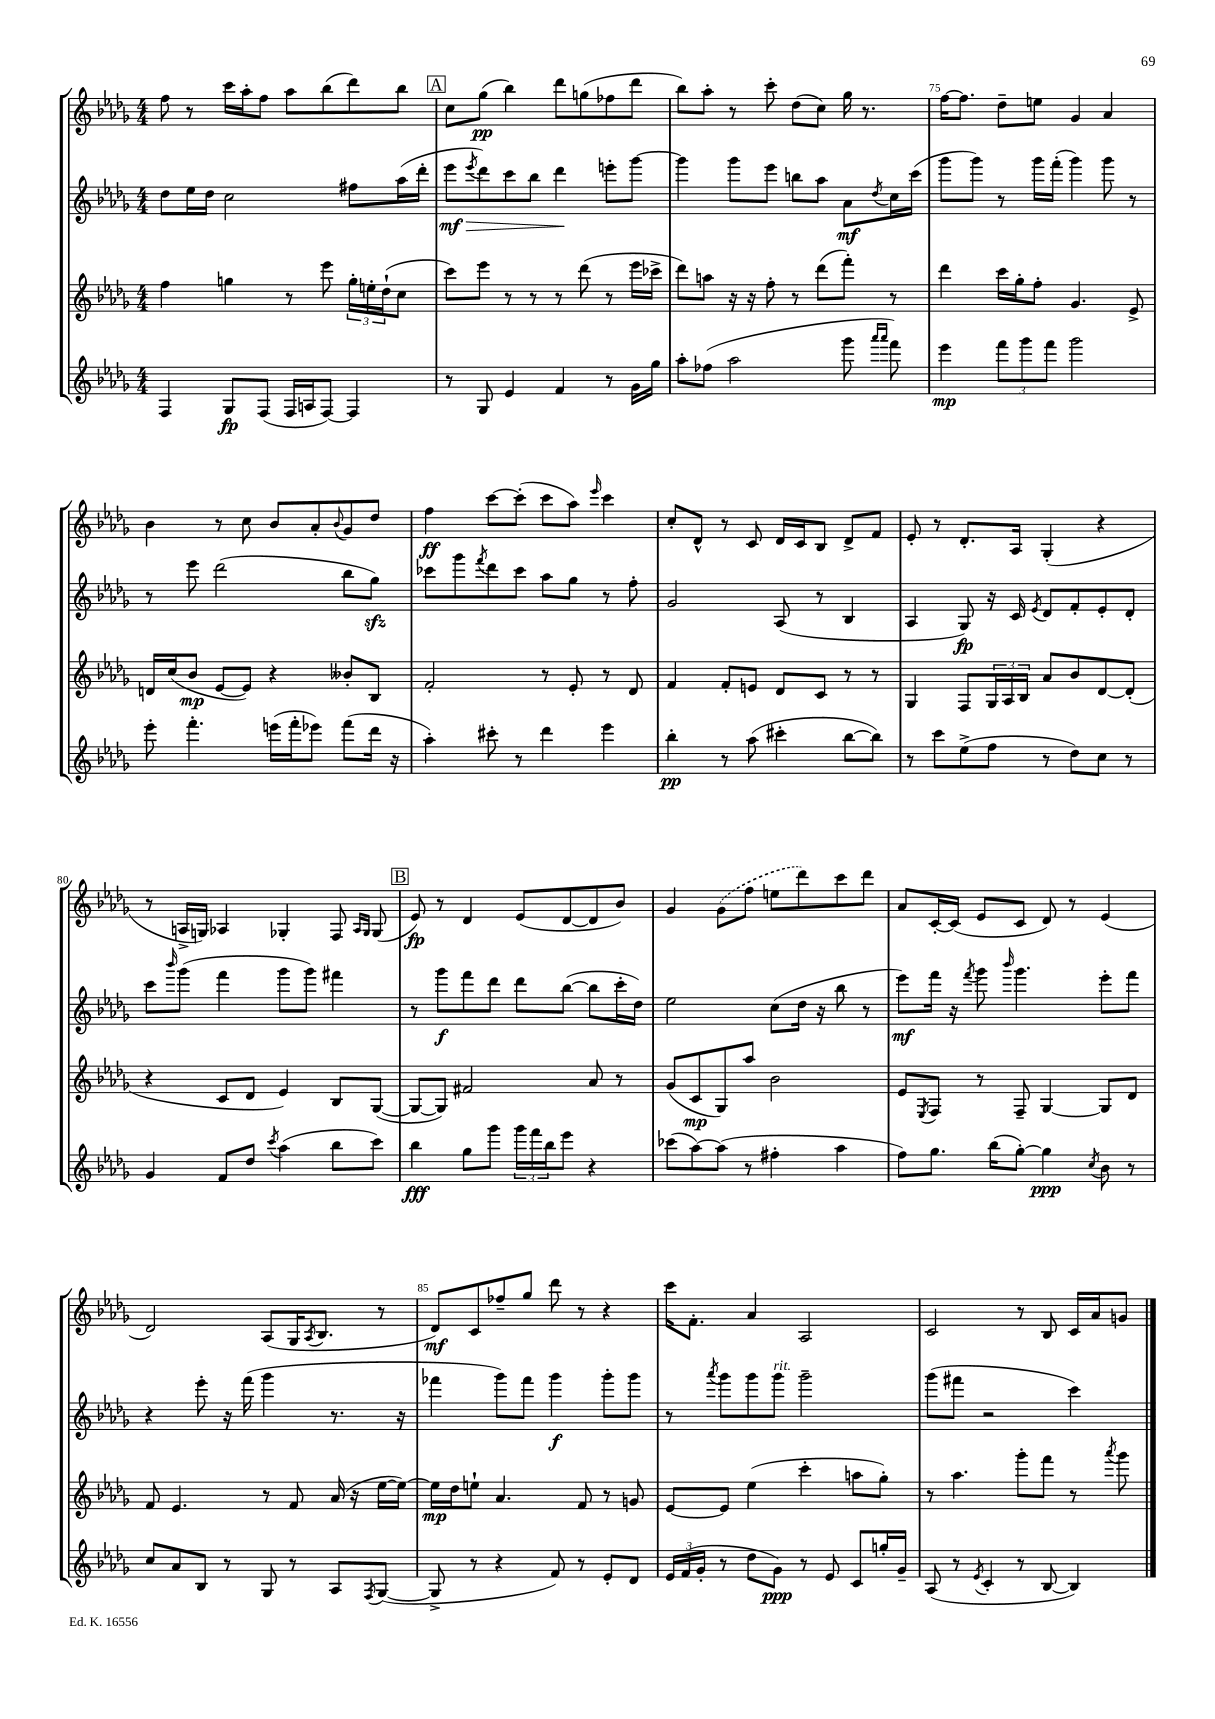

**kern	**dynam	**kern	**dynam	**kern	**dynam	**kern	**dynam
*part4	*part4	*part3	*part3	*part2	*part2	*part1	*part1
*staff4	*staff4	*staff3	*staff3	*staff2	*staff2	*staff1	*staff1
*clefG2	*	*clefG2	*	*clefG2	*	*clefG2	*
*k[b-e-a-d-g-]	*	*k[b-e-a-d-g-]	*	*k[b-e-a-d-g-]	*	*k[b-e-a-d-g-]	*
*M4/4	*	*M4/4	*	*M4/4	*	*M4/4	*
=72	=72	=72	=72	=72	=72	=72	=72
4F/	.	4ff\	.	8dd-\L	.	8ff\	.
.	.	.	.	16ee-\L	.	8r	.
.	.	.	.	16dd-\JJ	.	.	.
8G-/L	fp	4ggn\	.	2cc\	.	16ccc\LL	.
.	.	.	.	.	.	16aa-'\J	.
(8F/J	.	.	.	.	.	8ff\J	.
16F/LL	.	8r	.	.	.	8aa-\L	.
16An/J	.	.	.	.	.	.	.
[8F/J)	.	8eee-\	.	.	.	(8bb-\	.
4F/]	.	24gg'\LL	.	8ff#X\L	.	8ddd-\)	.
.	.	24een'\	.	.	.	.	.
.	.	(24dd-`\J	.	.	.	.	.
.	.	8cc\J	.	(16aa-\L	.	8bb-\J	.
.	.	.	.	16ddd-'\JJ	.	.	.
!!LO:REH:place=s1:t=A
=73	=73	=73	=73	=73	=73	=73	=73
!	!	!	!	!	!LO:HP:b	!	!
8r	.	8ccc\L)	.	8eee-\L	> mf	8cc\L	.
.	.	.	.	8qeee-/	.	.	.
8G-/	.	8eee-\J	.	8ddd-\)	.	(8gg-\J	pp
4e-/	.	8r	.	8ccc\	.	4bb-\)	.
.	.	8r	.	8bb-\J	.	.	.
4f/	.	8r	.	4ddd-\	.	8ddd-\L	.
.	.	(8ddd-\	.	.	.	(8ggn\	.
8r	.	8r	.	8eeen'\L	]	8ff-X\	.
16g-\LL	.	16eee-\LL	.	[8ggg-\J	.	8ddd-\J	.
16gg-\JJ	.	16ccc-X^\JJ	.	.	.	.	.
=74	=74	=74	=74	=74	=74	=74	=74
8aa-'\L	.	8ddd-\L)	.	4ggg-\]	.	8bb-\L)	.
(8ff-X\J	.	8aan\J	.	.	.	8aa-'\J	.
2aa-\	.	16r	.	8ggg-\L	.	8r	.
.	.	16r	.	.	.	.	.
.	.	8ff'\	.	8eee-\J	.	8ccc'\	.
.	.	8r	.	8bbn\L	.	(8dd-\L	.
.	.	(8ddd-\L	.	8aa-\J	.	8cc\J)	.
8ggg-\	.	8fff'\J)	.	8a-\L	mf	16gg-\	.
.	.	.	.	.	.	8.r	.
16qqaaa-/LL	.	.	.	.	.	.	.
16qqaaa-/JJ	.	.	.	8qdd-/	.	.	.
8fff\)	.	8r	.	16cc\L	.	.	.
.	.	.	.	(16ccc\JJ	.	.	.
=75	=75	=75	=75	=75	=75	=75	=75
4eee-\	mp	4ddd-\	.	8ggg-\L	.	[16ff\KL	.
.	.	.	.	.	.	8.ff\J]	.
.	.	.	.	8ggg-\J)	.	.	.
12fff\L	.	16ccc\LL	.	8r	.	8dd-~\L	.
.	.	16gg-'\J	.	.	.	.	.
12ggg-\	.	.	.	.	.	.	.
.	.	8ff'\J	.	16ggg-\LL	.	8een\J	.
12fff\J	.	.	.	.	.	.	.
.	.	.	.	(16fff'\JJ	.	.	.
2ggg-\	.	4.g-/	.	4ggg-\)	.	4g-/	.
.	.	.	.	8ggg-\	.	4a-/	.
.	.	8e-^/	.	8r	.	.	.
!!LO:LB:g=z
=76	=76	=76	=76	=76	=76	=76	=76
8eee-'\	.	16dn/LL	.	8r	.	4b-\	.
.	.	(16cc/J	.	.	.	.	.
4.fff'\	.	8b-/J	mp	8eee-\	.	.	.
.	.	[8e-/L	.	(2ddd-\	.	8r	.
.	.	8e-/J])	.	.	.	8cc\	.
(16eeen\LL	.	4r	.	.	.	8b-/L	.
16fff'\J	.	.	.	.	.	.	.
8eee-X\J)	.	.	.	.	.	8a-'/	.
.	.	.	.	.	.	8qqb-/	.
(8fff\L	.	8b--X'/L	.	8bb-\L	.	8g-/	.
16ddd-\Jk	.	8B-/J	.	8gg-zz\J)	.	8dd-/J	.
16r	.	.	.	.	.	.	.
=77	=77	=77	=77	=77	=77	=77	=77
4aa-'\)	.	2f'/	.	8ccc-X\L	.	4ff\	ff
.	.	.	.	8ggg-\	.	.	.
.	.	.	.	8qfff/	.	.	.
8ccc#X'\	.	.	.	8ddd-\	.	[8ccc\L	.
8r	.	.	.	8ccc-\J	.	(8ccc'\J]	.
4ddd-\	.	8r	.	8aa-\L	.	8ccc\L	.
.	.	8e-'/	.	8gg-\J	.	8aa-\J)	.
.	.	.	.	.	.	16qqeee-/	.
4eee-\	.	8r	.	8r	.	4ccc\	.
.	.	8d-/	.	8ff'\	.	.	.
=78	=78	=78	=78	=78	=78	=78	=78
4bb-'\	pp	4f/	.	2g-/	.	8cc'/L	.
.	.	.	.	.	.	8d-^^/J	.
8r	.	8f'/L	.	.	.	8r	.
(8aa-\	.	8en/J	.	.	.	8c/	.
4ccc#X'\	.	8d-/L	.	(8A-/	.	16d-/LL	.
.	.	.	.	.	.	16c/J	.
.	.	8c/J	.	8r	.	8B-/J	.
[8bb-\L	.	8r	.	4B-/	.	8d-^/L	.
8bb-\J])	.	8r	.	.	.	8f/J	.
=79	=79	=79	=79	=79	=79	=79	=79
8r	.	4G-/	.	4A-/	.	8e-'/	.
8ccc\L	.	.	.	.	.	8r	.
(8ee-^\	.	8F/L	.	8G-/)	fp	8.d-'/L	.
8ff\J	.	24G-/L	.	16r	.	.	.
.	.	24A-/	.	.	.	.	.
.	.	.	.	16c/	.	16A-/Jk	.
.	.	24B-/JJ	.	.	.	.	.
.	.	.	.	8qe-/	.	.	.
8r	.	8a-/L	.	8d-/L	.	(4G-'/	.
8dd-\L)	.	8b-/	.	8f'/	.	.	.
8cc\J	.	[8d-/	.	8e-'/	.	4r	.
8r	.	(8d-'/J]	.	8d-'/J	.	.	.
!!LO:LB:g=z
=80	=80	=80	=80	=80	=80	=80	=80
4g-/	.	4r	.	8ccc\L	.	8r	.
.	.	.	.	16qqbbb-/	.	.	.
.	.	.	.	(8ggg-\J	.	16An^/LL	.
.	.	.	.	.	.	16Gn/JJ)	.
8f/L	.	8c/L	.	4fff\	.	4A-X/	.
8dd-/J	.	8d-/J	.	.	.	.	.
8qccc/	.	.	.	.	.	.	.
(4aa-\	.	4e-/)	.	8ggg-\L	.	4G-X'/	.
.	.	.	.	8ggg-\J)	.	.	.
8bb-\L	.	8B-/L	.	4fff#X\	.	8F/	.
.	.	.	.	.	.	16qqA-/LL	.
.	.	.	.	.	.	16qqG-/JJ	.
8ccc\J)	.	([8G-/J	.	.	.	(8G-/	.
!!LO:REH:place=s1:t=B
=81	=81	=81	=81	=81	=81	=81	=81
4bb-\	fff	8G-/L_	.	8r	.	8e-/)	fp
.	.	8G-/J])	.	8ggg-\L	f	8r	.
8gg-\L	.	2f#X/	.	8fff\	.	4d-/	.
8ggg-\J	.	.	.	8ddd-\J	.	.	.
24ggg-\LL	.	.	.	8ddd-\L	.	(8e-/L	.
24fff\	.	.	.	.	.	.	.
24bb-\J	.	.	.	.	.	.	.
8eee-\J	.	.	.	([8bb-\J	.	[8d-/	.
4r	.	8a-/	.	8bb-\L]	.	8d-/]	.
.	.	8r	.	16ccc'\L	.	8b-/J)	.
.	.	.	.	16dd-\JJ)	.	.	.
=82	=82	=82	=82	=82	=82	=82	=82
(8ccc-X\L	.	(8g-/L	.	2ee-\	.	4g-/	.
[8aa-\)	.	8c/	mp	.	.	.	.
(8aa-\J]	.	8G-/)	.	.	.	(8g-\L	.
8r	.	8aa-/J	.	.	.	8ff\J	.
4ff#X'\	.	2b-\	.	(8cc\L	.	8een\L	.
.	.	.	.	16dd-\Jk	.	8ddd-\)	.
.	.	.	.	16r	.	.	.
4aa-\	.	.	.	8bb-\	.	8ccc\	.
.	.	.	.	8r	.	8ddd-\J	.
=83	=83	=83	=83	=83	=83	=83	=83
8ff\L)	.	8e-/L	.	8eee-\L)	mf	8a-/L	.
.	.	8qE-/	.	.	.	.	.
8.gg-\J	.	8F/J	.	16fff\Jk	.	[16c'/L	.
.	.	.	.	16r	.	(16c/JJ]	.
.	.	.	.	8qfff/	.	.	.
.	.	8r	.	8ggg-\	.	8e-/L	.
(16bb-\KL	.	.	.	.	.	.	.
.	.	.	.	16qqbbb-/	.	.	.
[8gg-'\J)	.	8F~/	.	4.ggg-\	.	8c/J	.
4gg-\]	ppp	[4G-/	.	.	.	8d-/)	.
.	.	.	.	.	.	8r	.
8qcc/	.	.	.	.	.	.	.
8b-\	.	8G-/L]	.	8eee-'\L	.	(4e-/	.
8r	.	8d-/J	.	8fff\J	.	.	.
!!LO:LB:g=z
=84	=84	=84	=84	=84	=84	=84	=84
8cc/L	.	8f/	.	4r	.	2d-/)	.
8a-/	.	4.e-/	.	.	.	.	.
8B-/J	.	.	.	8eee-'\	.	.	.
8r	.	.	.	16r	.	.	.
.	.	.	.	(16fff\	.	.	.
8G-/	.	8r	.	4ggg-\	.	(8A-/L	.
8r	.	8f/	.	.	.	16G-/K	.
.	.	.	.	.	.	8qA-/	.
.	.	.	.	.	.	8.B-/J	.
8A-/L	.	(16a-/	.	8.r	.	.	.
.	.	16r	.	.	.	.	.
8qF/	.	.	.	.	.	.	.
([8G-/J	.	[16ee-\LL	.	.	.	8r	.
.	.	16ee-\JJ_)	.	16r	.	.	.
=85	=85	=85	=85	=85	=85	=85	=85
8G-^/]	.	16ee-\LL]	mp	4fff-X\	.	8d-/L)	mf
.	.	16dd-\J	.	.	.	.	.
8r	.	8een`\J	.	.	.	8c/	.
4r	.	4.a-/	.	8ggg-\L)	.	8ff-X~/	.
.	.	.	.	8fff-\J	.	8gg-/J	.
8f/)	.	.	.	4ggg-\	f	8ddd-\	.
8r	.	8f/	.	.	.	8r	.
8e-'/L	.	8r	.	8ggg-'\L	.	4r	.
8d-/J	.	8gn/	.	8ggg-\J	.	.	.
=86	=86	=86	=86	=86	=86	=86	=86
24e-/LL	.	[8e-/L	.	8r	.	16ccc\KL	.
(24f/	.	.	.	.	.	.	.
.	.	.	.	.	.	8.f'\J	.
24g-'/JJ	.	.	.	.	.	.	.
.	.	.	.	8qaaa-/	.	.	.
8r	.	8e-/J]	.	8ggg-\L	.	.	.
8dd-\L	.	(4ee-\	.	8ggg-\	.	4a-/	.
!	!	!	!	!LO:TX:a:i:t=rit.	!	!	!
8g-\J)	ppp	.	.	8ggg-\J	.	.	.
8r	.	4ccc'\	.	2ggg-~\	.	2A-/	.
8e-/	.	.	.	.	.	.	.
8c/L	.	8aan\L	.	.	.	.	.
16ggn'/L	.	8gg-'\J)	.	.	.	.	.
16g-~/JJ	.	.	.	.	.	.	.
=87	=87	=87	=87	=87	=87	=87	=87
(8A-/	.	8r	.	(8ggg-\L	.	2c/	.
8r	.	4.aa-\	.	8fff#X\J	.	.	.
8qe-/	.	.	.	.	.	.	.
4c'/	.	.	.	2r	.	.	.
8r	.	8ggg-'\L	.	.	.	8r	.
[8B-/	.	8fff\J	.	.	.	8B-/	.
4B-/])	.	8r	.	4ccc\)	.	16c/LL	.
.	.	.	.	.	.	16a-/J	.
.	.	8qaaa-/	.	.	.	.	.
.	.	8ggg-\	.	.	.	8gn/J	.
==	==	==	==	==	==	==	==
*-	*-	*-	*-	*-	*-	*-	*-
